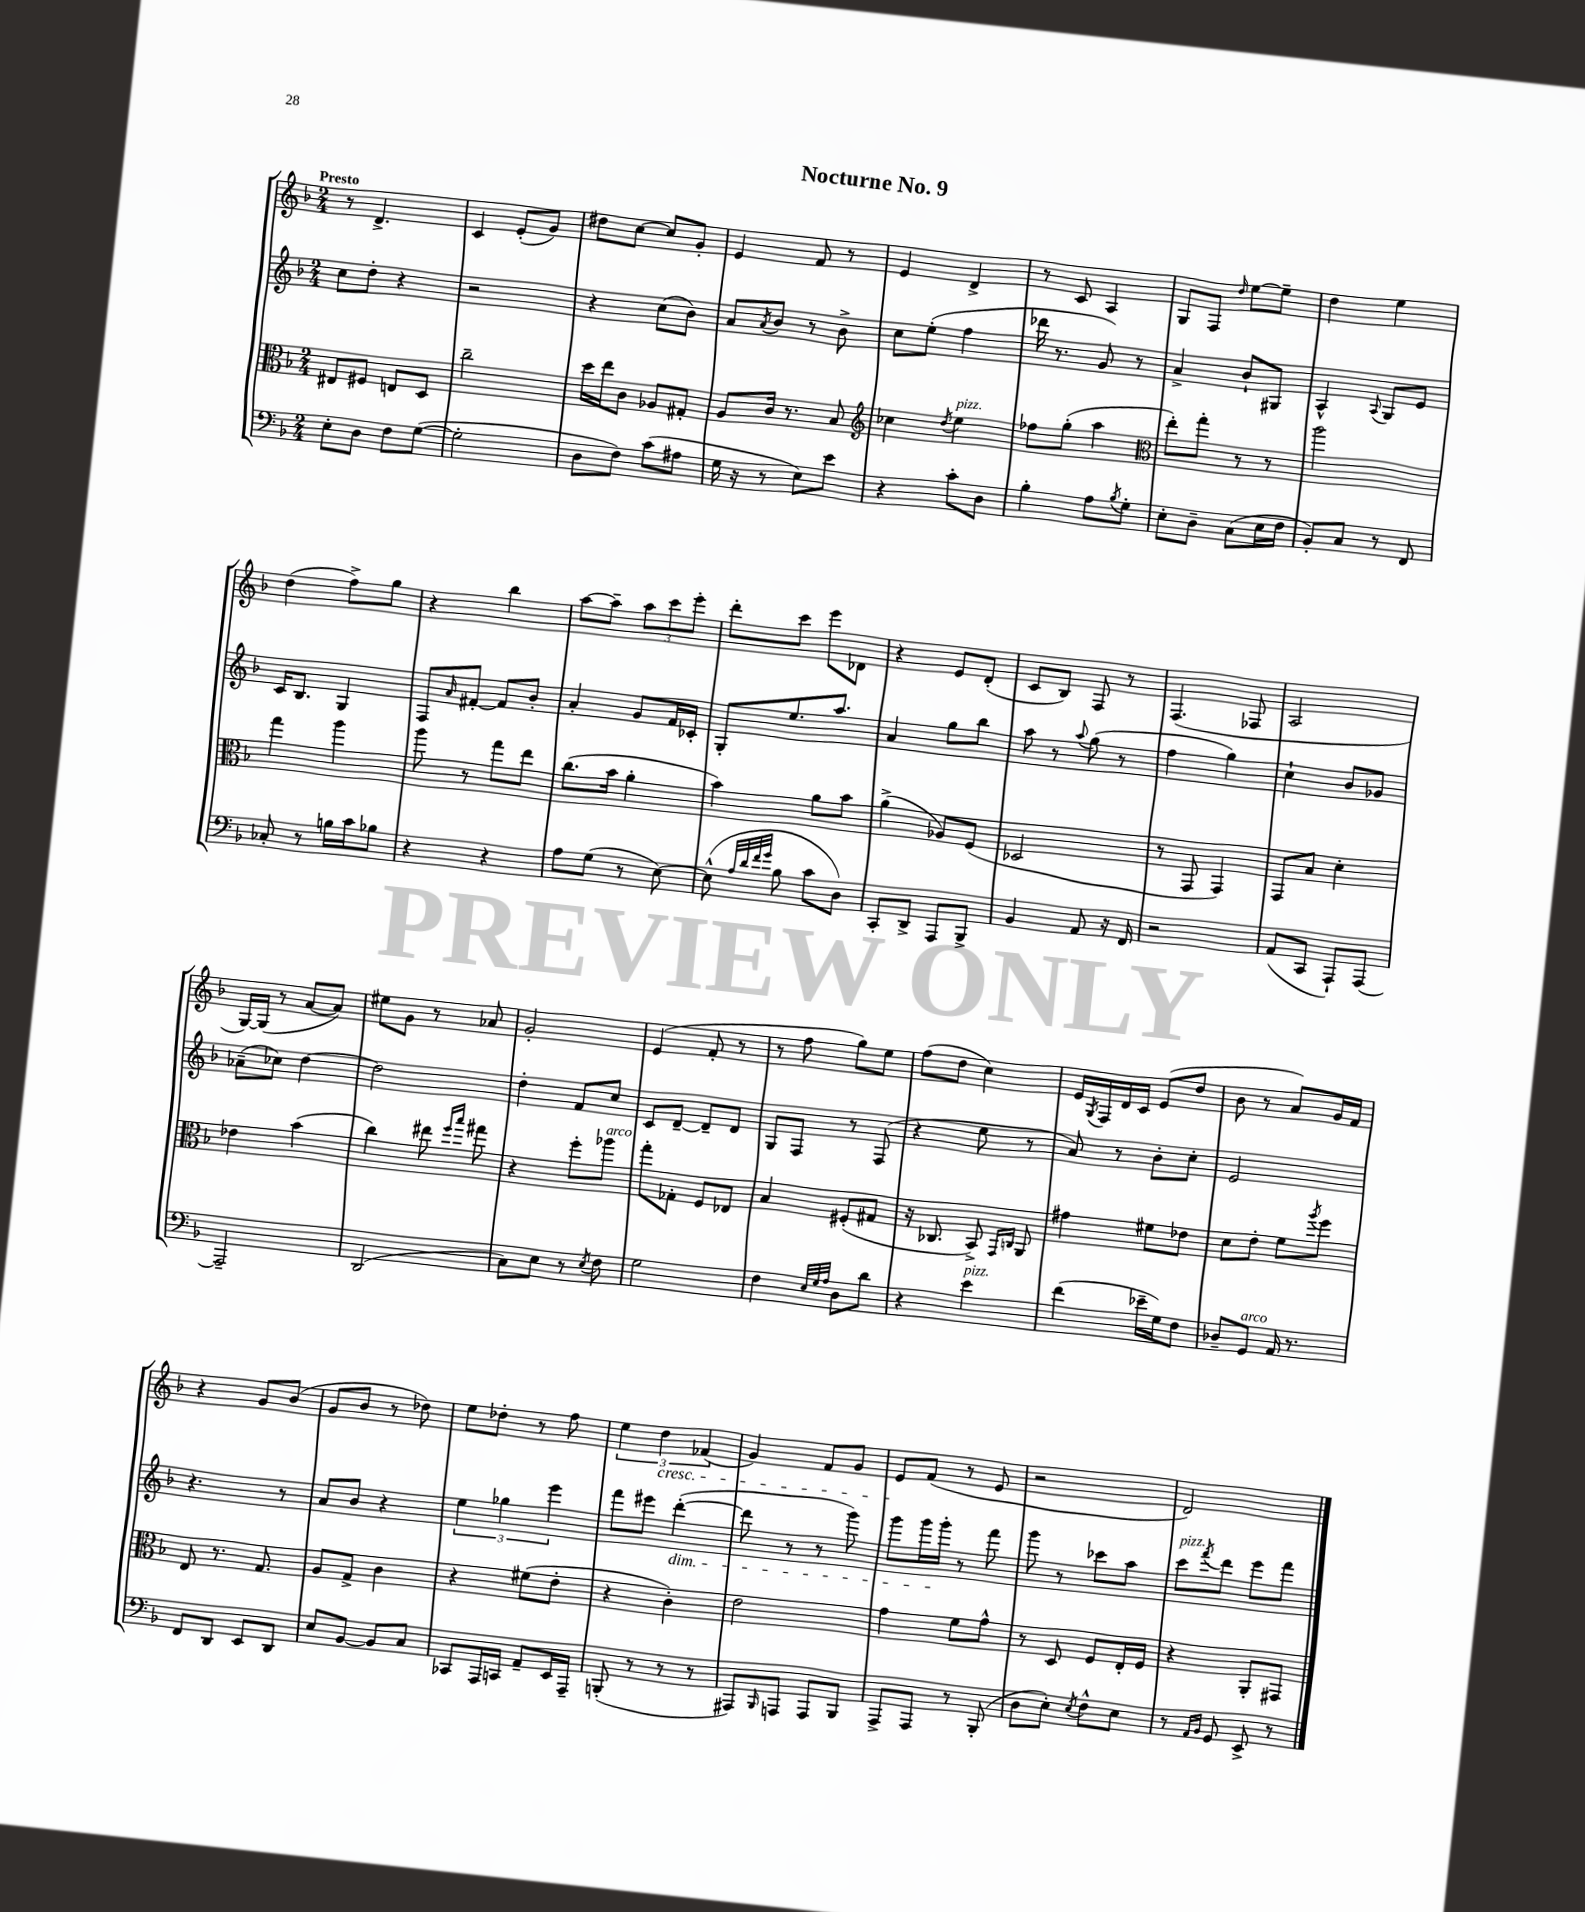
\header { title = "Nocturne No. 9" }
<<
\new StaffGroup <<
\new Staff = "s0" {
    \clef treble \key f \major \numericTimeSignature \time 2/4 \tempo "Presto"
    r8 d'4.-> |
    c'4 e'8-.( g'8) |
    dis''8 c''8~ c''8 g'8-. |
    e'4 f'8 r8 |
    e'4 d'4-> |
    r8 c'8 a4 |
    g8 f8 \grace { d''16 } e''8~ e''8-- |
    d''4 e''4 |
    d''4( f''8->) g''8 |
    r4 bes''4 |
    a''8~ a''8-- \tuplet 3/2 { a''8 c'''8 e'''8-. } |
    d'''8-. c'''8 e'''8 des'8 |
    r4 e'8 d'8-.( |
    c'8 bes8) f8 r8 |
    f4.( fes8 |
    a2 |
    g16~) g16( r8 a'8~ a'8) |
    eis''8 g'8 r8 aes'8 |
    g'2-. |
    e'4( f'8-. r8 |
    r8 f''8 g''8) e''8 |
    f''8( d''8 c''4) |
    e'16 \acciaccatura { g8 } f16 d'16 c'16 e'8( d''8 |
    bes'8 r8 a'8) g'16 f'16 |
    r4 g'8 bes'8( |
    g'8 bes'8 r8 des''8) |
    e''8 des''8-. r8 f''8 |
    \tuplet 3/2 { e''4 d''4\cresc fes'4( } |
    g'4) f'8 g'8 |
    e'8\! f'8( r8 e'8 |
    r2 |
    d'2) \bar "|." |
}
\new Staff = "s1" {
    \clef treble \key f \major \numericTimeSignature \time 2/4
    c''8 d''8-. r4 |
    r2 |
    r4 c''8( bes'8) |
    a'8 \acciaccatura { a'8 } bes'8 r8 bes'8-> |
    c''8 e''8-.( f''4 |
    des'''16 r8. g'8) r8 |
    a'4-> bes'8-! gis8 |
    a4-^ \appoggiatura { a8 } g8 e'8 |
    c'16 bes8. g4 |
    f8 \grace { a'16 } fis'8~-. fis'8 bes'8-. |
    a'4-. g'8 f'16 ces'16-. |
    g8-. e''8. a''8. |
    a'4 g''8 bes''8 |
    a''8 r8 \appoggiatura { a''8 } g''8( r8 |
    f''4 g''4) |
    c''4-! bes'8 ges'8 |
    aes'8--( ces''8) d''4~ |
    d''2 |
    d''4-. f'8 c''8 |
    c'8 d'8~-- d'8-- d'8 |
    g8 f8 r8 f8( |
    r4 e''8 r8 |
    a'8) r8 bes'8-. c''8-. |
    e'2 |
    r4. r8 |
    a'8 bes'8 r4 |
    \tuplet 3/2 { e''4 ges''4 e'''4 } |
    f'''8 eis'''8 d'''4~-.\dim( |
    d'''8 r8 r8 g'''8) |
    g'''8 g'''16 g'''16-.\! r8 f'''8 |
    g'''8 r8 ces'''8 a''8 |
    c'''8^\markup { \italic "pizz." } \acciaccatura { f'''8 } d'''8 e'''8 f'''8 \bar "|." |
}
\new Staff = "s2" {
    \clef alto \key f \major \numericTimeSignature \time 2/4
    eis8 fis8 e8 d8 |
    c''2-- |
    d''16 e''16 c'8 aes8 gis8-. |
    a8 c'16 r8. bes8 |
    \clef treble ces''4 \acciaccatura { d''8 } e''4^\markup { \italic "pizz." } |
    fes''8 g''8-.( a''4 |
    \clef alto e''8-.) g''8-. r8 r8 |
    a''2 |
    g''4 a''4 |
    a''8 r8 g''8 e''8 |
    c''8.( bes'16 a'4-. |
    bes'4) a'8 bes'8 |
    a'4->( aes8) f8( |
    des2 |
    r8 g,8 g,4) |
    g,8 bes8 d'4-. |
    ees'4 bes'4( |
    c''4) eis''8 \grace { f''16 bes''16 } gis''8 |
    r4 f''8-. aes''8^\markup { \italic "arco" } |
    g''8-. ges8-. f8 ees8 |
    bes4 fis8-.( gis8 |
    r16 ces8. bes,8->) \grace { g,16 c16 } a,8 |
    gis'4 fis'8 ees'8 |
    d'8 e'8-. f'8 \acciaccatura { a''8 } f''8 |
    e8 r8. g8. |
    a8 g8-> c'4 |
    r4 fis'8( e'8-. |
    r4 c'4-.) |
    e'2 |
    g'4 f'8 g'8-^ |
    r8 d8 f8 e16-. f16 |
    r4 a,8-. gis,8 \bar "|." |
}
\new Staff = "s3" {
    \clef bass \key f \major \numericTimeSignature \time 2/4
    e8-. d8 f8 g8~( |
    g2-. |
    d8 f8) c'8( ais8 |
    g16 r16 r8 e8) e'8 |
    r4 c'8-. d8 |
    bes4-. a8 \acciaccatura { bes8 } g8-. |
    e8-. d8-- c8( e16 f16 |
    bes,8-.) c8 r8 f,8 |
    ces8-. r8 b16 c'16 bes8 |
    r4 r4 |
    a8 g8( r8 e8~) |
    e8-^( \grace { a32 d'32 f'32 g'32 } bes8 c'8 d8) |
    c,8-. d,8-> a,,8 bes,,8-> |
    bes,4 a,8 r16 f,16 |
    r2 |
    a,8( c,8 a,,8-!) a,,8~ |
    a,,2-- |
    d,2( |
    c8) e8 r8 \acciaccatura { e8 } f8 |
    g2 |
    f4 \grace { e32 g32 a32 } d8 d'8 |
    r4 e'4^\markup { \italic "pizz." } |
    f'4( ees'16-- g16) f8 |
    des8-- g,8^\markup { \italic "arco" } a,16 r8. |
    f,8 d,8 e,8 d,8 |
    e8 bes,8~ bes,8 c8 |
    ces,8 a,,16 c,16 a,8-- e,16 a,,16-- |
    b,,8-.( r8 r8 r8 |
    ais,,8) \grace { bes,,16 } a,,8 a,,8 bes,,8 |
    a,,8-> a,,8 r8 bes,,8-.( |
    d8 e8-.) \acciaccatura { e8 } f8-^ e8 |
    r8 \grace { a,16 bes,16 } g,8 e,8-> r8 \bar "|." |
}
>>
>>
\layout { \context { \Score \remove "Bar_number_engraver" } }
